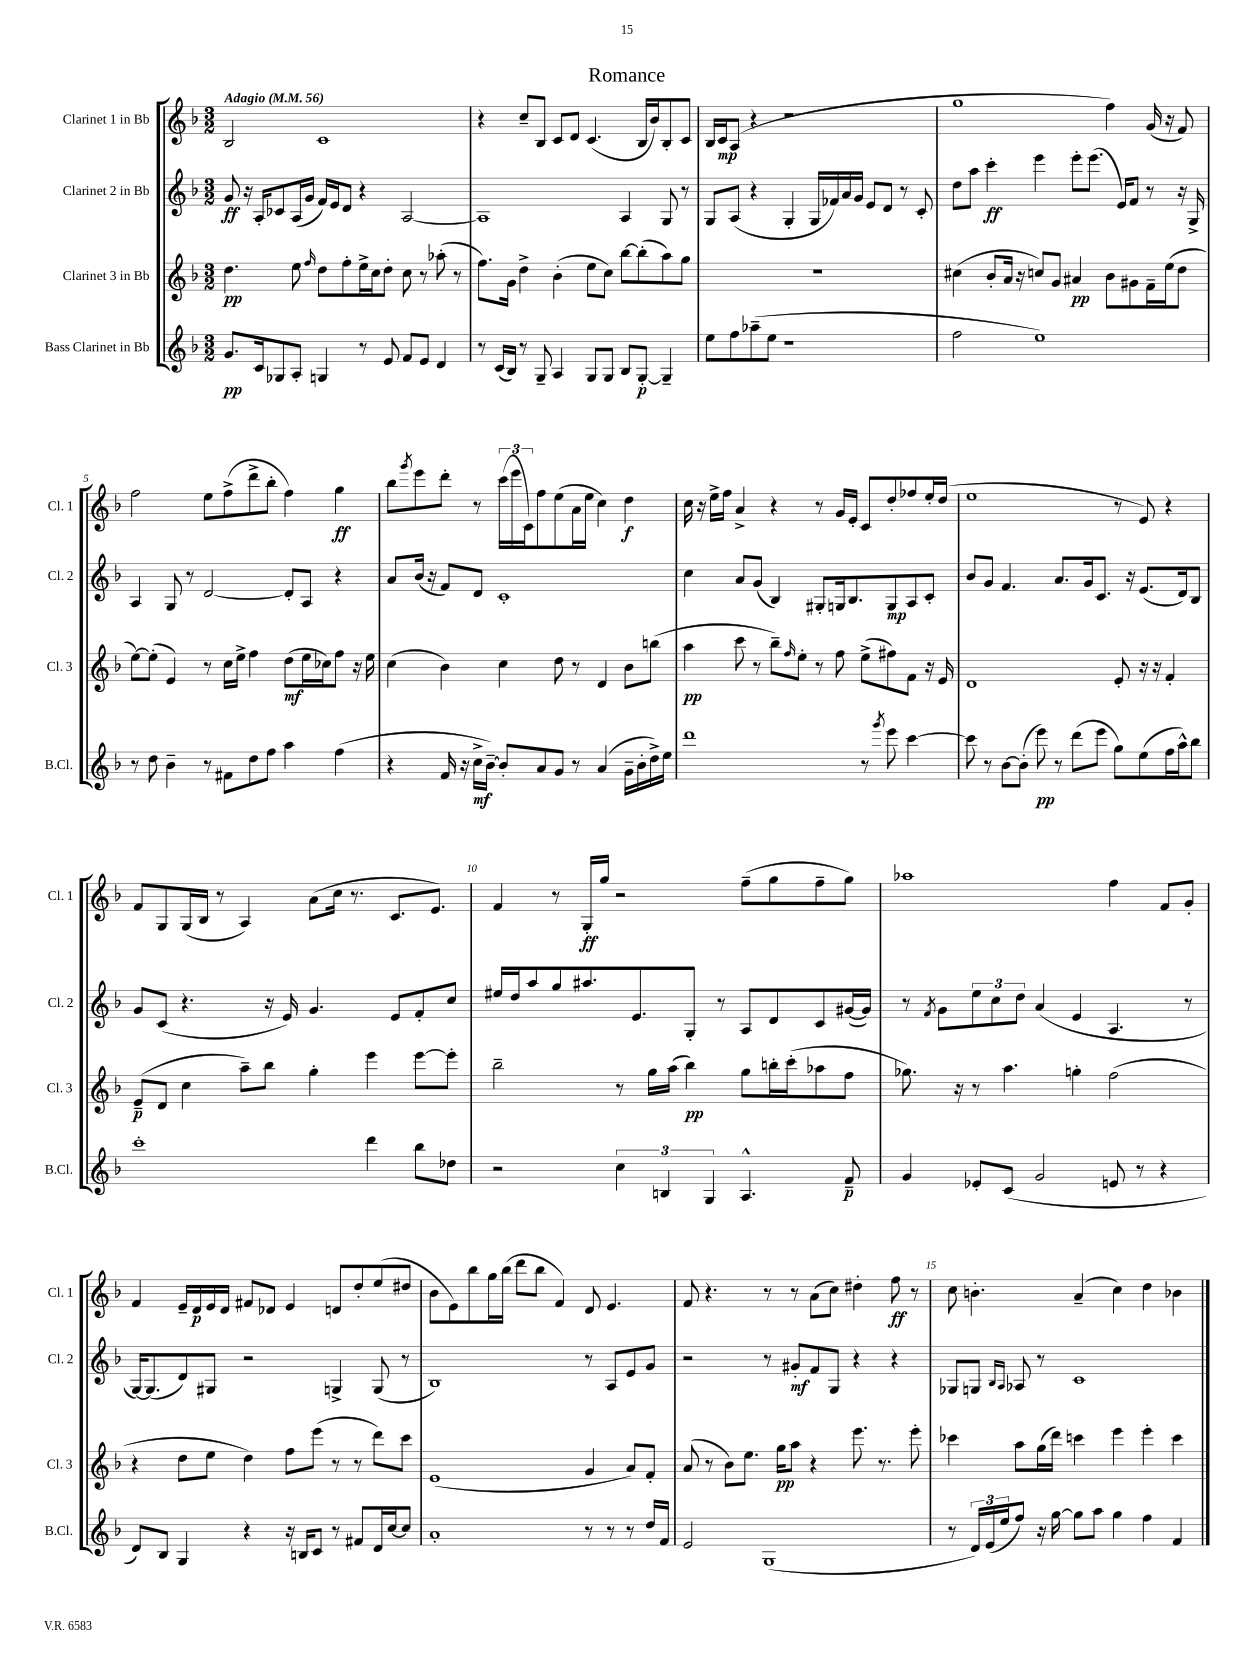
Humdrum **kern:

**kern	**kern	**kern	**kern
*staff4	*staff3	*staff2	*staff1
*clefG2	*clefG2	*clefG2	*clefG2
*k[b-]	*k[b-]	*k[b-]	*k[b-]
*M3/2	*M3/2	*M3/2	*M3/2
*MM56	*MM56	*MM56	*MM56
8.g	4.dd	8g	2B-
.	.	16r	.
16c	.	16A'	.
8G-	.	8c-	.
8A'	8ee	(16A	.
.	.	16g	.
.	16qqff	.	.
4G	8dd	16f)	1c
.	.	16e	.
.	8ff'	8d	.
8r	16ee^	4r	.
.	16cc	.	.
8e	8dd'	.	.
8f	8cc	[2A	.
8e	8r	.	.
4d	(8aa-'	.	.
.	8r	.	.
=	=	=	=
8r	8.ff)	1A]	4r
(16c	.	.	.
16B-)	16g	.	.
8r	4dd^	.	8cc~
8G~	.	.	8B-
4A	(4b-'	.	8c
.	.	.	8d
8G	8ee	.	(4.c
8G	8cc)	.	.
8B-	[8bb-	4A	.
[8G'	(8bb-']	.	16B-
.	.	.	16b-)
4G~]	8aa)	8G	8B-'
.	8gg	8r	8c
=	=	=	=
8ee	1.r	8G	16B-
.	.	.	16c
8ff	.	(8A	(8A
(8aa-~	.	4r	4r
8ee	.	.	.
1r	.	4G'	1r
.	.	16G	.
.	.	16f-)	.
.	.	16a	.
.	.	16g	.
.	.	8e	.
.	.	8d	.
.	.	8r	.
.	.	8c'	.
=	=	=	=
2ff	(4cc#	8dd	1gg
.	.	8aa	.
.	8b-'	4ccc'	.
.	16a	.	.
.	16r	.	.
1ee)	8cc)	4eee	.
.	8g	.	.
.	4a#	8eee'	.
.	.	(8.eee	.
.	8b-	.	4ff)
.	.	16e)	.
.	8g#	8f	.
.	16f~	8r	(16g
.	(16ee	.	16r
.	8dd	16r	8f)
.	.	16G^	.
=	=	=	=
8r	[8ee)	4A	2ff
8dd	(8ee']	.	.
4b-~	4e)	8G	.
.	.	8r	.
8r	8r	[2d	8ee
8f#	16cc	.	(8ff^
.	16ee^	.	.
8dd	4ff	.	8ddd^
8ff	.	.	8bb-'
4aa	(8dd	8d']	4ff)
.	16ee	8A	.
.	16cc-)	.	.
(4ff	8ff	4r	4gg
.	16r	.	.
.	16ee	.	.
=	=	=	=
4r	(4cc	8a	8bb-
.	.	.	8qggg
.	.	(16b-	8eee
.	.	16r	.
16f	4b-)	8f)	8ddd'
16r	.	.	.
16cc^	.	8d	8r
[16b-~)	.	.	.
8b-']	4cc	1c'	(24ccc
.	.	.	24eee
.	.	.	24c)
8a	.	.	8ff
8g	8dd	.	(8ee
8r	8r	.	16a
.	.	.	16ee
(4a	4d	.	4cc)
16g~	8b-	.	4dd
16b-'	.	.	.
16dd^)	(8bb	.	.
16ee	.	.	.
=	=	=	=
1ddd	4aa	4cc	16cc
.	.	.	16r
.	.	.	16ee^
.	.	.	16ff
.	8ccc	8a	4a^
.	8r	(8g	.
.	8bb-~)	4B-)	4r
.	16qqff	.	.
.	8ee'	.	.
.	8r	8G#'	8r
.	8ff	16G	16g
.	.	8.B-	16e'
8r	(8ee^	.	8c
8qggg	.	.	.
8eee	8ff#)	8G	8dd'
[4ccc	8f	8A	8ff-
.	16r	8c'	16ee'
.	16e	.	(16dd
=	=	=	=
8ccc]	1d	8b-	1ee
8r	.	8g	.
[8b-	.	4.f	.
(8b-']	.	.	.
8eee)	.	.	.
8r	.	8.a	.
(8ddd	.	.	.
.	.	16g	.
8eee	.	8.c	.
8gg)	8e'	.	8r
.	.	16r	.
(8ee	16r	(8.e	8e)
.	16r	.	.
16ff	4f'	.	4r
16aa^^)	.	16d)	.
8bb-	.	8B-	.
=	=	=	=
1ccc'	(8e~	8g	8f
.	8d	(8c	8G
.	4cc	4.r	(16G
.	.	.	16B-
.	.	.	8r
.	8aa~)	.	4A)
.	8bb-	16r	.
.	.	16e)	.
.	4gg'	4.g	(8a
.	.	.	16cc
.	.	.	8.r
4ddd	4eee	.	.
.	.	8e	8.c
8bb-	[8eee	8f'	.
.	.	.	8.e)
8dd-	8eee']	8cc	.
=	=	=	=
2r	2bb-~	16ee#	4f
.	.	16dd	.
.	.	8aa	.
.	.	8gg	8r
.	.	8.aa#	16G'
.	.	.	16gg
6cc	8r	.	2r
.	.	8.e	.
.	16gg	.	.
6B	.	.	.
.	(16aa	.	.
.	4bb-)	8G'	.
6G	.	.	.
.	.	8r	.
4.A^^	8gg	8A	(8ff~
.	16bb'	8d	8gg
.	(16ccc'	.	.
.	8aa-	8c	8ff~
8f~	8ff	([16g#	8gg)
.	.	16g#])	.
=	=	=	=
4g	8.gg-)	8r	1aa-
.	.	8qf	.
.	.	8g	.
.	16r	.	.
8e-'	8r	12ee	.
.	.	12cc	.
(8c	4.aa	.	.
.	.	12dd	.
2g	.	(4a	.
.	4gg'	4e	.
8e	(2ff	4.A	4ff
8r	.	.	.
4r	.	.	8f
.	.	8r	8g'
=	=	=	=
8d)	4r	[16G)	4f
.	.	(8.G]	.
8B-	.	.	.
4G	8dd	8d)	16e~
.	.	.	16d
.	8ee	8G#	16e
.	.	.	16d
4r	4dd)	2r	8f#
.	.	.	8d-
16r	8ff	.	4e
16B	.	.	.
8c	(8eee	.	.
8r	8r	4G^	8d
8f#	8r	.	8dd'
16d	8ddd)	(8G	(8ee
[16cc	.	.	.
8cc]	8ccc	8r	8dd#
=	=	=	=
1a'	(1e	1B-)	8b-
.	.	.	8e)
.	.	.	8bb-
.	.	.	16gg
.	.	.	(16bb-
.	.	.	8ddd
.	.	.	8bb-
.	.	.	4f)
8r	4g	8r	8d
8r	.	8A	4.e
8r	8a)	8e	.
16dd	8f'	8g	.
16f	.	.	.
=	=	=	=
2e	(8a	2r	8f
.	8r	.	4.r
.	8b-)	.	.
.	8.ee	.	.
(1G	.	8r	8r
.	16gg	.	.
.	8aa	8g#'	8r
.	4r	8f	(8a
.	.	8G	8cc)
.	8.eee	4r	4dd#'
.	8.r	.	.
.	.	4r	8ff
.	8eee'	.	8r
=	=	=	=
8r	4ccc-	8G-	8cc
24d)	.	8G	4.b'
(24e	.	.	.
24ee	.	.	.
.	.	16qqB-	.
.	.	16qqA	.
8ff)	8aa	8A-	.
16r	(16gg	8r	.
[16gg	16ddd)	.	.
8gg]	4ccc	1c	(4a~
8aa	.	.	.
4gg	4eee	.	4cc)
4ff	4eee'	.	4dd
4f	4ccc	.	4b-
==	==	==	==
*-	*-	*-	*-
